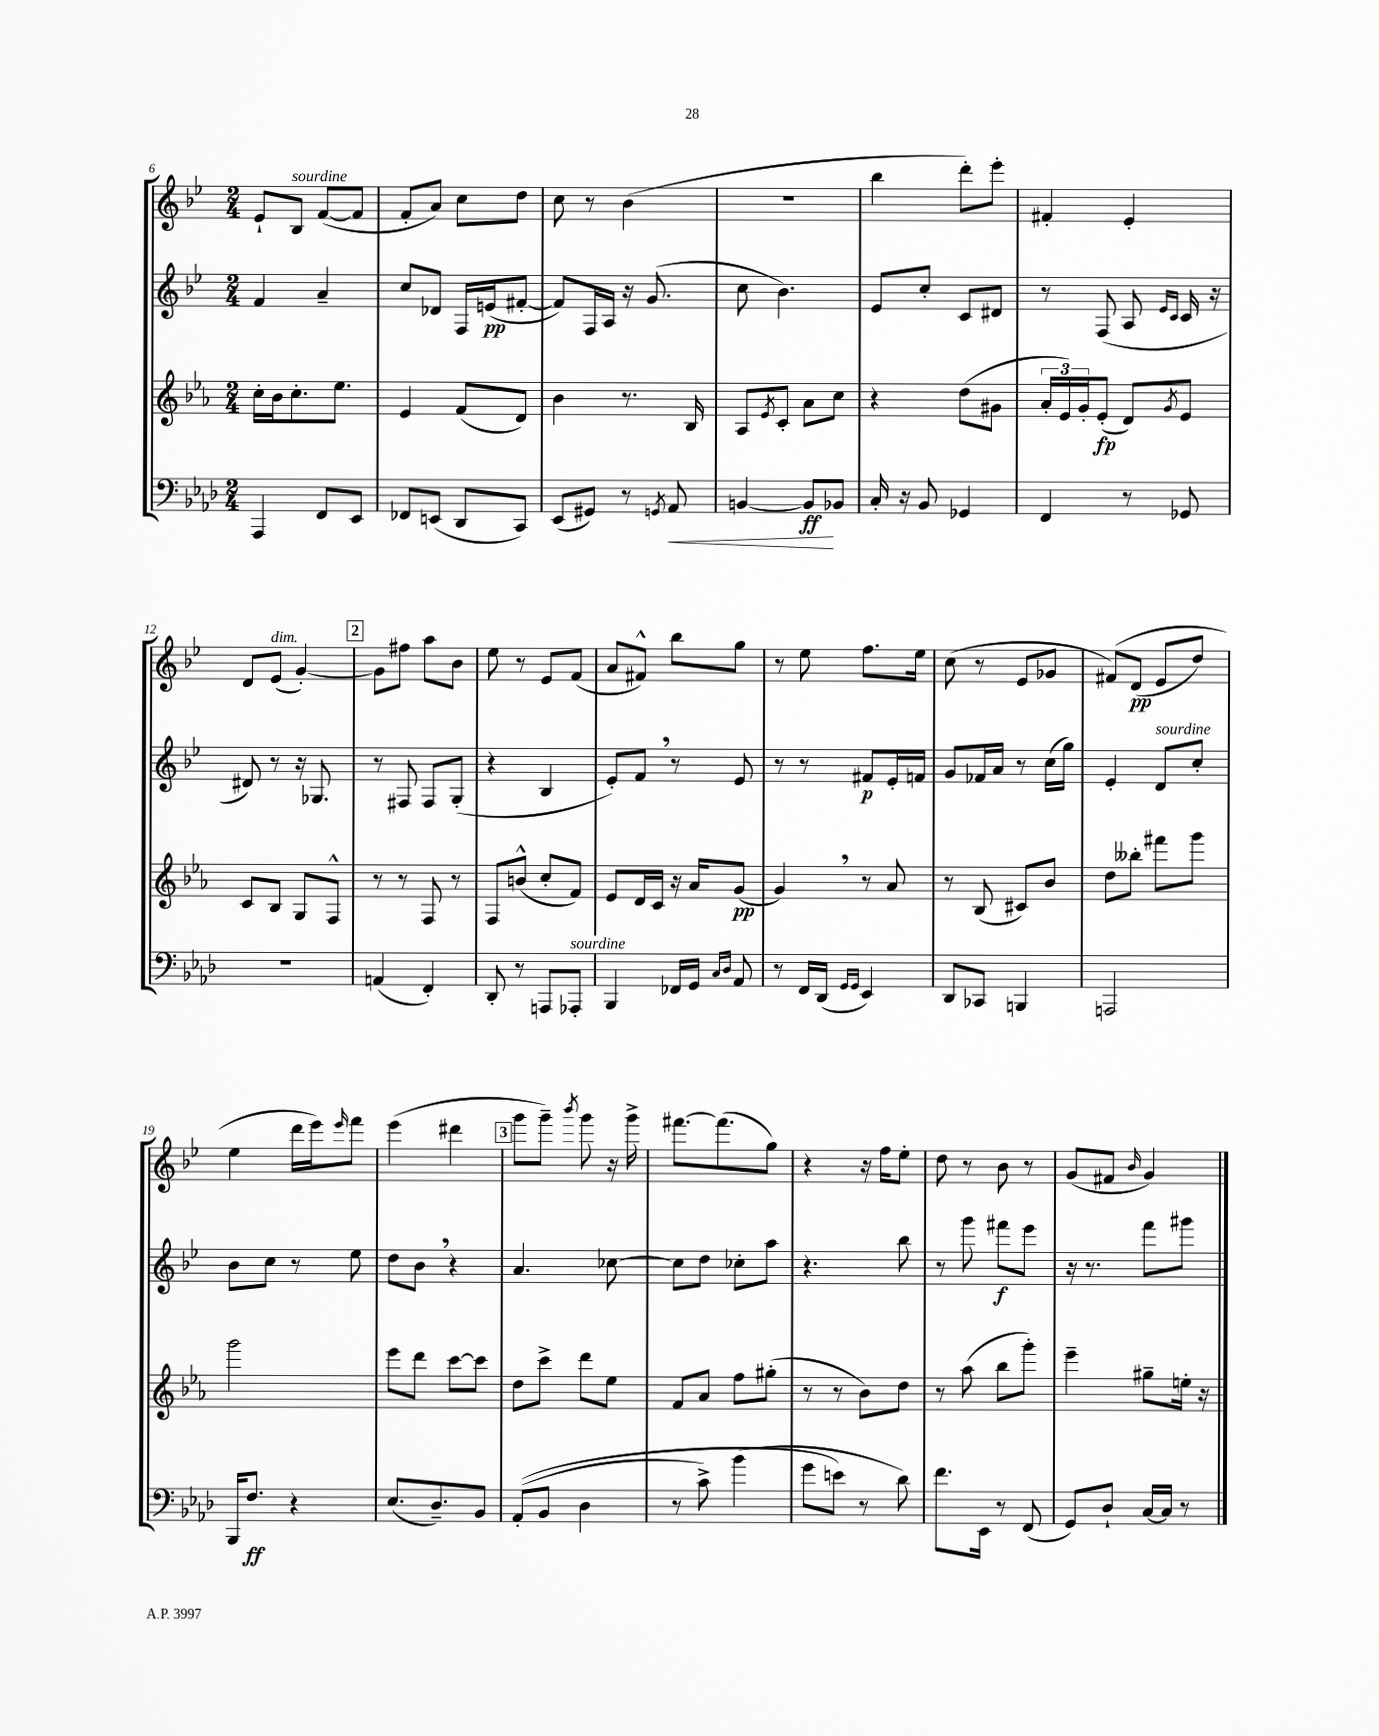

**kern	**dynam	**kern	**dynam	**kern	**dynam	**kern	**dynam
*part4	*part4	*part3	*part3	*part2	*part2	*part1	*part1
*staff4	*staff4	*staff3	*staff3	*staff2	*staff2	*staff1	*staff1
*clefF4	*	*clefG2	*	*clefG2	*	*clefG2	*
*k[b-e-a-d-]	*	*k[b-e-a-]	*	*k[b-e-]	*	*k[b-e-]	*
*M2/4	*	*M2/4	*	*M2/4	*	*M2/4	*
=6	=6	=6	=6	=6	=6	=6	=6
4AAA-/	.	16cc'\LL	.	4f/	.	8e-`/L	.
.	.	16b-\J	.	.	.	.	.
!	!	!	!	!	!	!LO:TX:a:i:t=sourdine	!
.	.	8.cc'\	.	.	.	8B-/J	.
8FF/L	.	.	.	4a~/	.	([8f/L	.
.	.	8.ee-\J	.	.	.	.	.
8EE-/J	.	.	.	.	.	8f/J]	.
=7	=7	=7	=7	=7	=7	=7	=7
8FF-X/L	.	4e-/	.	8cc/L	.	8f'/L	.
(8EEn/J	.	.	.	8d-X/J	.	8a/J)	.
8DD-/L	.	(8f/L	.	16F/LL	.	8cc\L	.
.	.	.	.	(16en/J	pp	.	.
8CC/J)	.	8d/J)	.	[8f#X'/J	.	8dd\J	.
=8	=8	=8	=8	=8	=8	=8	=8
(8EE-/L	.	4b-\	.	8f#/L])	.	8cc\	.
8GG#X/J)	.	.	.	16F/L	.	8r	.
.	.	.	.	16A/JJ	.	.	.
8r	.	8.r	.	16r	.	(4b-\	.
.	.	.	.	(8.g/	.	.	.
8qGGn/	.	.	.	.	.	.	.
!	!LO:HP:b	!	!	!	!	!	!
8AA-/	<	.	.	.	.	.	.
.	.	16B-/	.	.	.	.	.
=9	=9	=9	=9	=9	=9	=9	=9
[4BBn/	.	8A-/L	.	8cc\	.	2r	.
.	.	8qe-/	.	.	.	.	.
.	.	8c'/J	.	4.b-\)	.	.	.
8BB/L]	ff	8a-\L	.	.	.	.	.
8BB-X/J	[	8cc\J	.	.	.	.	.
=10	=10	=10	=10	=10	=10	=10	=10
16C'/	.	4r	.	8e-/L	.	4bb-\	.
16r	.	.	.	.	.	.	.
8BB-/	.	.	.	8cc'/J	.	.	.
4GG-X/	.	(8dd\L	.	8c/L	.	8ddd'\L)	.
.	.	8g#X\J	.	8d#X/J	.	8eee-'\J	.
=11	=11	=11	=11	=11	=11	=11	=11
4FF/	.	24a-'/LL	.	8r	.	4f#X'/	.
.	.	24e-/)	.	.	.	.	.
.	.	24g'/J	.	.	.	.	.
.	.	(8e-'/J	fp	(8F/	.	.	.
8r	.	8d/L)	.	8A/	.	4e-'/	.
.	.	.	.	16qqe-/LL	.	.	.
.	.	8qg/	.	16qqc/JJ	.	.	.
8GG-X/	.	8e-/J	.	16c/	.	.	.
.	.	.	.	16r	.	.	.
!!LO:LB:g=z
=12	=12	=12	=12	=12	=12	=12	=12
2r	.	8c/L	.	8d#X/)	.	8d/L	.
!	!	!	!	!	!	!LO:TX:a:i:t=dim.	!
.	.	8B-/J	.	8r	.	(8e-/J	.
.	.	8G/L	.	16r	.	[4g'/)	.
.	.	.	.	8.G-X/	.	.	.
.	.	8F^^/J	.	.	.	.	.
!!LO:REH:place=s1:t=2
=13	=13	=13	=13	=13	=13	=13	=13
(4AAn/	.	8r	.	8r	.	8g\L]	.
.	.	8r	.	8F#X/	.	8ff#X\J	.
4FF'/)	.	8F/	.	8F#/L	.	8aa\L	.
.	.	8r	.	(8G'/J	.	8b-\J	.
=14	=14	=14	=14	=14	=14	=14	=14
8DD-'/	.	8F/L	.	4r	.	8ee-\	.
8r	.	(8bn^^/J	.	.	.	8r	.
8AAAn/L	.	8cc'/L	.	4B-/	.	8e-/L	.
!LO:TX:a:i:t=sourdine	!	!	!	!	!	!	!
8AAA-X'/J	.	8f/J)	.	.	.	(8f/J	.
=15	=15	=15	=15	=15	=15	=15	=15
4BBB-/	.	8e-/L	.	8e-'/L)	.	8a/L	.
.	.	16d/L	.	8f,/J	.	8f#X^^/J)	.
.	.	16c/JJ	.	.	.	.	.
16FF-X/LL	.	16r	.	8r	.	8bb-\L	.
16GG/JJ	.	16a-/KL	.	.	.	.	.
16qqC/LL	.	.	.	.	.	.	.
16qqD-/JJ	.	.	.	.	.	.	.
8AA-/	.	(8g/J	pp	8e-/	.	8gg\J	.
=16	=16	=16	=16	=16	=16	=16	=16
8r	.	4g,/)	.	8r	.	8r	.
16FF/LL	.	.	.	8r	.	8ee-\	.
(16DD-/JJ	.	.	.	.	.	.	.
16qqGG/LL	.	.	.	.	.	.	.
16qqGG/JJ	.	.	.	.	.	.	.
4EE-/)	.	8r	.	8f#X/L	p	8.ff\L	.
.	.	8a-/	.	16e-'/L	.	.	.
.	.	.	.	16fn/JJ	.	16ee-\Jk	.
=17	=17	=17	=17	=17	=17	=17	=17
8DD-/L	.	8r	.	8g/L	.	(8cc\	.
8CC-X/J	.	(8B-/	.	16f-X/L	.	8r	.
.	.	.	.	16a/JJ	.	.	.
4BBBn/	.	8c#X/L)	.	8r	.	8e-/L	.
.	.	8b-/J	.	(16cc\LL	.	8g-X/J	.
.	.	.	.	16gg\JJ)	.	.	.
=18	=18	=18	=18	=18	=18	=18	=18
2AAAn/	.	8dd\L	.	4e-'/	.	(8f#X/L)	.
.	.	8bb--X'\J	.	.	.	(8d/J	pp
!	!	!	!	!LO:TX:a:i:t=sourdine	!	!	!
.	.	8fff#X\L	.	8d/L	.	8e-/L	.
.	.	8ggg\J	.	8cc'/J	.	8dd/J)	.
!!LO:LB:g=z
=19	=19	=19	=19	=19	=19	=19	=19
16BBB-/KL	.	2ggg\	.	8b-\L	.	4ee-\	.
8.F/J	ff	.	.	.	.	.	.
.	.	.	.	8cc\J	.	.	.
4r	.	.	.	8r	.	16ddd\LL	.
.	.	.	.	.	.	16eee-\J)	.
.	.	.	.	.	.	16qqeee-/	.
.	.	.	.	8ee-\	.	8fff\J	.
=20	=20	=20	=20	=20	=20	=20	=20
(8.E-/L	.	8eee-\L	.	8dd\L	.	(4eee-\	.
.	.	8ddd\J	.	8b-,\J	.	.	.
8.D-~/)	.	.	.	.	.	.	.
.	.	[8ccc\L	.	4r	.	4ddd#X\	.
8BB-/J	.	8ccc\J]	.	.	.	.	.
!!LO:REH:place=s1:t=3
=21	=21	=21	=21	=21	=21	=21	=21
((8AA-'/L	.	8dd\L	.	4.a/	.	8ggg\L	.
8BB-/J	.	8ccc^\J	.	.	.	8ggg~\J)	.
.	.	.	.	.	.	8qbbb-/	.
4D-\	.	8ddd\L	.	.	.	8ggg\	.
.	.	8ee-\J	.	[8cc-X\	.	16r	.
.	.	.	.	.	.	16ggg^\	.
=22	=22	=22	=22	=22	=22	=22	=22
8r	.	8f/L	.	8cc-\L]	.	[8.fff#X\L	.
8c^\)	.	8a-/J	.	8dd\J	.	.	.
.	.	.	.	.	.	(8.fff#\]	.
(4b-\	.	8ff\L	.	8cc-X'\L	.	.	.
.	.	(8gg#X'\J	.	8aa\J	.	8gg\J)	.
=23	=23	=23	=23	=23	=23	=23	=23
8g\L	.	8r	.	4.r	.	4r	.
8en\J)	.	8r	.	.	.	.	.
8r	.	8b-\L)	.	.	.	16r	.
.	.	.	.	.	.	16ff\KL	.
8d-\)	.	8dd\J	.	8bb-\	.	8ee-'\J	.
=24	=24	=24	=24	=24	=24	=24	=24
8.f\L	.	8r	.	8r	.	8dd\	.
.	.	(8aa-\	.	8ggg\	.	8r	.
16EE-\Jk	.	.	.	.	.	.	.
8r	.	8bb-\L	.	8fff#X\L	f	8b-\	.
(8FF/	.	8ggg'\J)	.	8eee-\J	.	8r	.
=25	=25	=25	=25	=25	=25	=25	=25
8GG/L)	.	4eee-~\	.	16r	.	(8g/L	.
.	.	.	.	8.r	.	.	.
8D-`/J	.	.	.	.	.	8f#X/J	.
.	.	.	.	.	.	16qqb-/	.
[16C/LL	.	8gg#X~\L	.	8fff\L	.	4g/)	.
16C/JJ]	.	.	.	.	.	.	.
8r	.	16een'\Jk	.	8ggg#X\J	.	.	.
.	.	16r	.	.	.	.	.
==	==	==	==	==	==	==	==
*-	*-	*-	*-	*-	*-	*-	*-
